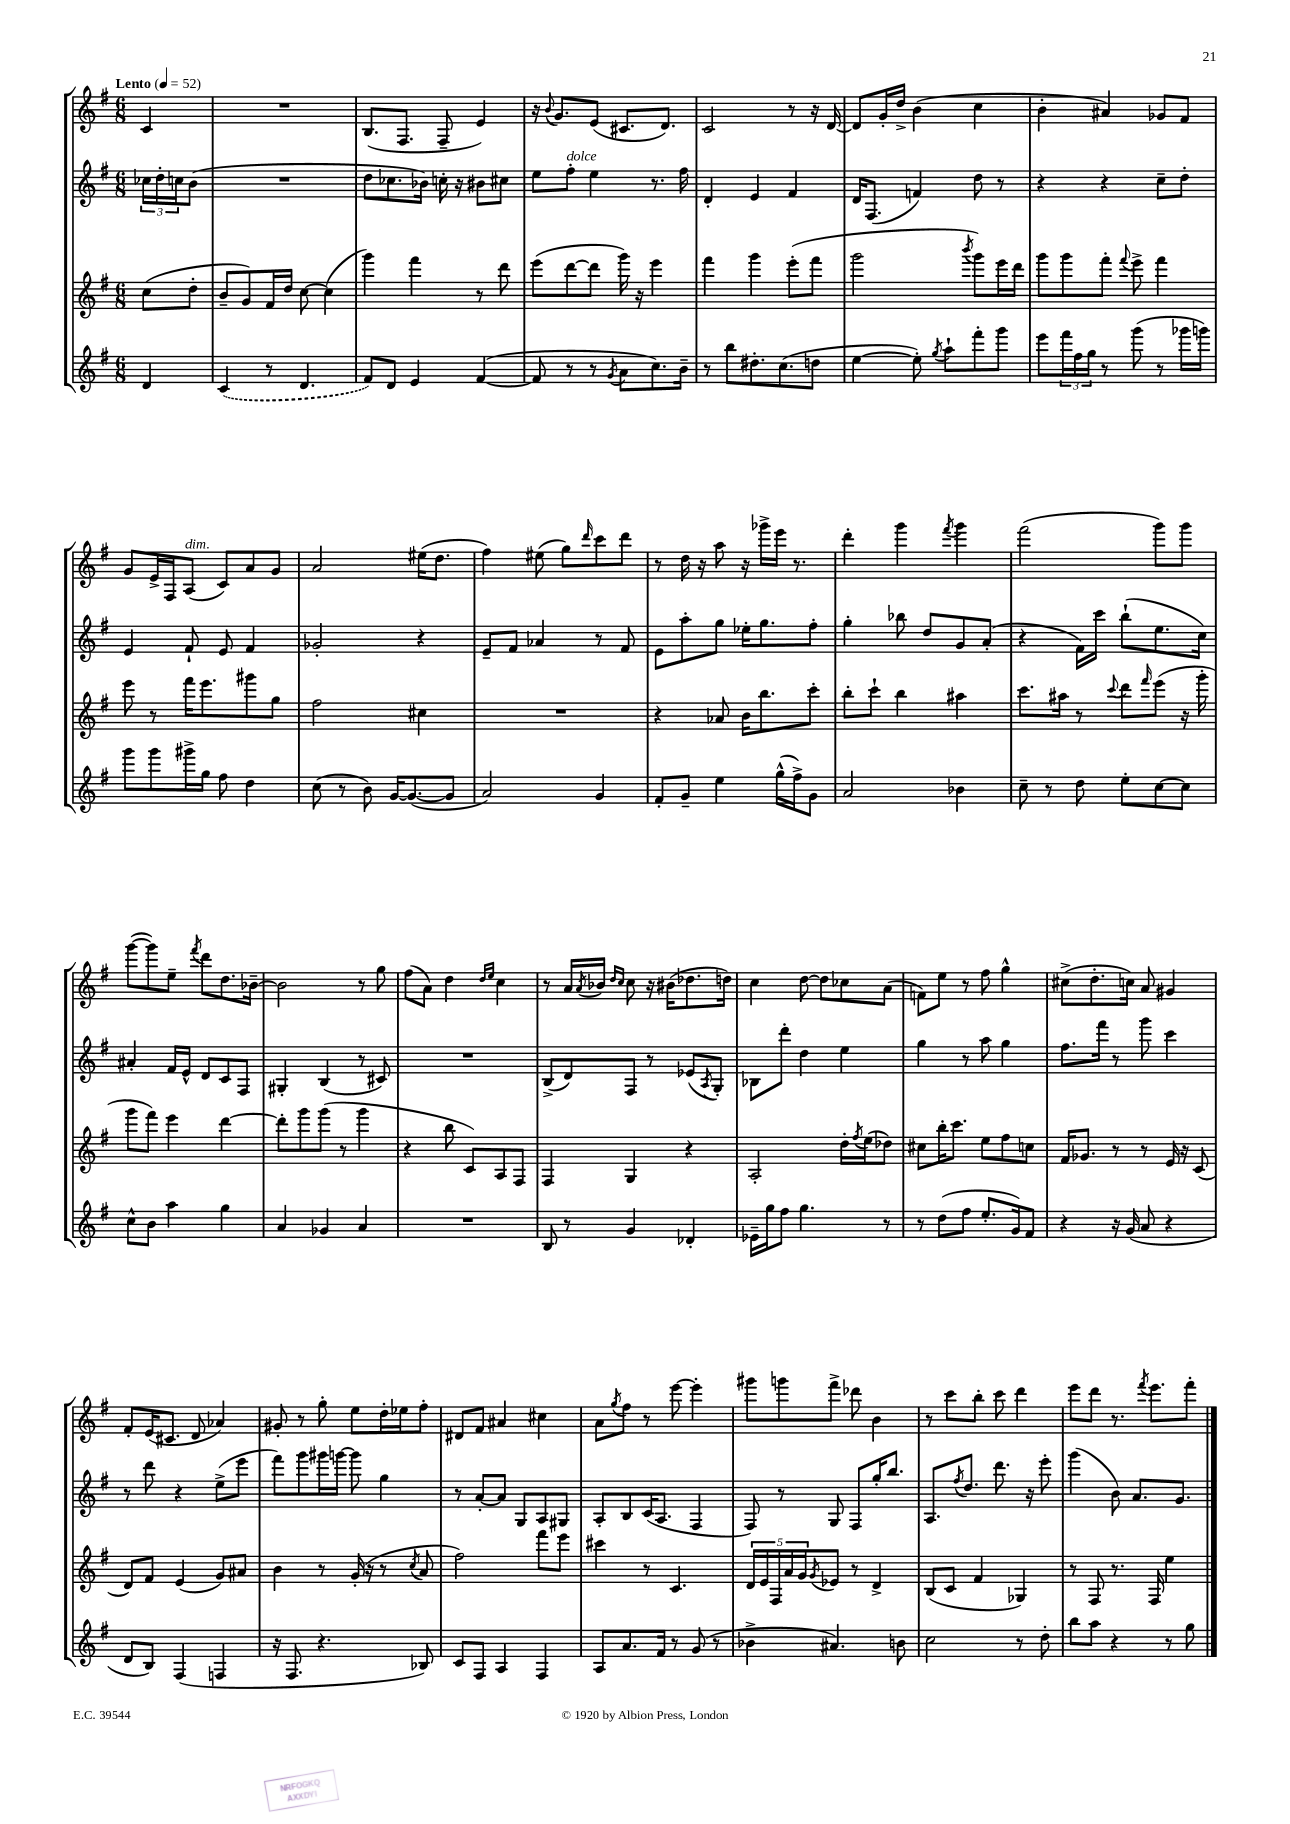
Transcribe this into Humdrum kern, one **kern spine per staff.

**kern	**kern	**kern	**kern
*staff4	*staff3	*staff2	*staff1
*clefG2	*clefG2	*clefG2	*clefG2
*k[f#]	*k[f#]	*k[f#]	*k[f#]
*M6/8	*M6/8	*M6/8	*M6/8
*MM52	*MM52	*MM52	*MM52
4d/	(8cc\L	24cc-\LL	4c/
.	.	24dd'\	.
.	.	24cc\J	.
.	8dd'\J	(8b\J	.
=	=	=	=
(4c/	8b~/L	2.r	2.r
.	8g/)	.	.
8r	16f#/L	.	.
.	16dd/JJ	.	.
4.d/	[8cc\	.	.
.	(4cc\]	.	.
=	=	=	=
8f#/L)	4ggg\)	8dd\L	(8.B/L
8d/J	.	8.cc-\	.
.	.	.	8.F#/J
4e/	4fff#\	.	.
.	.	16b-\Jk)	.
.	.	16cc'\	8F#~/
.	.	16r	.
([4f#/	8r	8b#\L	4e/)
.	8ddd\	8cc#\J	.
=	=	=	=
8f#/]	(8eee\L	8ee\L	16r
.	.	.	8qqb/
.	.	.	8.g/L
8r	[8ddd\	8ff#'\J	.
8r	8ddd\]J	4ee\	(8e/J
8qg/	.	.	.
8a\L	16ggg\)	.	8.c#/L
.	16r	.	.
8.cc\)	4eee\	8.r	.
.	.	.	8.d/J)
16b~\Jk	.	16ff#\	.
=	=	=	=
8r	4fff#\	4d'/	2c/
8bb\L	.	.	.
8.dd#'\	4ggg\	4e/	.
(8.cc\	.	.	.
.	(8eee'\L	4f#/	8r
8dd\J	8fff#\J	.	16r
.	.	.	[16d/
=	=	=	=
[4ee\	2ggg\	16d/LK	8d/]L
.	.	(8.F#/J	.
.	.	.	16g'/L
.	.	.	16dd^/JJ
8ee'\])	.	4f/)	(4b\
8qgg/	.	.	.
8aa`\L	.	.	.
.	8qbbb/	.	.
8fff#'\	8ggg\L)	8dd\	4cc\
8ggg\J	16eee\L	8r	.
.	16ddd\JJ	.	.
=	=	=	=
8eee\L	8ggg\L	4r	4b'\
24fff#\L	8ggg\	.	.
24ff#\	.	.	.
24gg\JJ	.	.	.
8r	8fff#'\J	4r	4a#/)
.	8qqfff#/	.	.
(8ggg\	8eee^\	.	.
8r	4fff#\	8cc~\L	8g-/L
16ggg-\LL	.	8dd'\J	8f#/J
16ggg\JJ)	.	.	.
=	=	=	=
8ggg\L	8eee\	4e/	8g/L
8ggg\	8r	.	16e^/L
.	.	.	16F#/J
16ggg#^\L	16fff#\LK	8f#`/	(8A/J
16gg\JJ	8.eee\	.	.
8ff#\	.	8e/	8c/L)
4dd\	8ggg#\	4f#/	8a/
.	8gg\J	.	8g/J
=	=	=	=
(8cc\	2ff#\	2g-'/	2a/
8r	.	.	.
8b\)	.	.	.
[16g/LK	.	.	.
(8.g/_	.	.	.
.	4cc#\	4r	(16ee#\LK
.	.	.	8.dd\J
8g/]J	.	.	.
=	=	=	=
2a/)	2.r	8e~/L	4ff#\)
.	.	8f#/J	.
.	.	4a-/	(8ee#\
.	.	.	8gg\L)
.	.	.	16qqddd/
4g/	.	8r	8ccc\
.	.	8f#/	8ddd\J
=	=	=	=
8f#'/L	4r	8e\L	8r
8g~/J	.	8aa'\	16dd\
.	.	.	16r
4ee\	8a-/	8gg\J	8aa\
.	16b\LK	16ee-'\LK	16r
.	8.bb\	8.gg\	16ggg-^\LL
(16gg^^\LL	.	.	16eee\JJ
16ff#^\J)	.	.	8.r
8g\J	8ccc'\J	8ff#'\J	.
=	=	=	=
2a/	8bb'\L	4gg'\	4ddd'\
.	8ccc`\J	.	.
.	4bb\	8bb-\	4ggg\
.	.	8dd/L	.
.	.	.	8qfff#/
4b-\	4aa#\	8g/	4ggg\
.	.	(8a'/J	.
=	=	=	=
8cc~\	8.ccc\L	4r	(2fff#\
8r	.	.	.
.	16aa#\Jk	.	.
8dd\	8r	16f#\LL)	.
.	.	16ccc\JJ	.
.	8qqccc/	.	.
8ee'\L	8ddd\L	(8bb`\L	.
.	16qqfff#/	.	.
[8cc\	(8eee\J	8.ee\	8ggg\L)
8cc\]J	16r	.	8ggg\J
.	16ggg'\	16cc\Jk)	.
=	=	=	=
8cc^^\L	8ggg\L	4a#'/	([8ggg\L
8b\J	8fff#\J)	.	8ggg\])
4aa\	4eee\	16f#/LL	8ee~\J
.	.	16e^^/JJ	.
.	.	.	8qfff#/
.	.	8d/L	8ddd\L
4gg\	[4ddd\	8c/	8.dd\
.	.	8F#/J	.
.	.	.	[16b-~\Jk
=	=	=	=
4a/	8ddd'\]L	4G#'/	2b-\]
.	8ggg\	.	.
4g-/	(8ggg\J	(4B/	.
.	8r	.	.
4a/	4ggg\	8r	8r
.	.	8c#/)	8gg\
=	=	=	=
2.r	4r	2.r	(8ff#\L
.	.	.	8a\J)
.	8bb\	.	4dd\
.	8c/L)	.	.
.	.	.	16qqdd/LL
.	.	.	16qqee/JJ
.	8A/	.	4cc\
.	8F#/J	.	.
=	=	=	=
8B/	4F#/	(8B^/L	8r
8r	.	8d/)	16a/LL
.	.	.	8qa/
.	.	.	16b-/JJ
.	.	.	16qqdd/LL
.	.	.	16qqcc/JJ
4g/	4G/	8F#/J	8cc\
.	.	8r	16r
.	.	.	(16b#\LK
4d-'/	4r	(8e-/L	8.dd-\
.	.	8qA/	.
.	.	8G'/J)	.
.	.	.	16dd\Jk)
=	=	=	=
16e-~\LL	2A'/	8B-\L	4cc\
16gg\J	.	.	.
8ff#\J	.	8ddd'\J	.
4.gg\	.	4dd\	[8dd\
.	.	.	8dd\]L
.	16dd'\LL	4ee\	8cc-\
.	8qff#/	.	.
.	(16ee\J	.	.
8r	8dd-\J)	.	(8a\J
=	=	=	=
8r	8cc#\L	4gg\	8f\L)
(8dd\L	16bb'\K	.	8ee\J
.	8.ccc\J	.	.
8ff#\J	.	8r	8r
8.ee'/L	8ee\L	8aa\	8ff#\
.	8ff#\	4gg\	4gg^^\
16g/k)	.	.	.
8f#/J	8cc\J	.	.
=	=	=	=
4r	16f#/LK	8.ff#\L	(8cc#^\L
.	8.g-/J	.	.
.	.	.	8.dd'\
.	.	16fff#\Jk	.
16r	8r	8r	.
(16g/	.	.	16cc\Jk)
8a/	8r	8ggg\	8a/
4r	16e/	4ccc\	4g#/
.	16r	.	.
.	(8c/	.	.
=	=	=	=
8d/L	8d/L)	8r	8f#'/L
8B/J)	8f#/J	8ddd\	(16e/K
.	.	.	8.c#/J
(4F#/	(4e/	4r	.
.	.	.	8d/
4F/	8g/L)	(8ee^\L	4a-/)
.	8a#/J	8eee\J	.
=	=	=	=
16r	4b\	8fff#\L)	8g#'/
8.F#/	.	.	.
.	.	8ggg\	8r
4.r	8r	16ggg#\L	8gg'\
.	.	[16ggg\JJ	.
.	(16g'/	8ggg\]	8ee\L
.	16r	.	.
.	8r	4gg\	16dd'\L
.	.	.	16ee-\J
.	8qcc/	.	.
8B-/)	8a/	.	8ff#'\J
=	=	=	=
8c/L	2ff#\)	8r	8d#/L
8F#/J	.	[8a'/L	8f#/J
4A/	.	8a/]J	4a#/
.	.	8G/L	.
4F#/	8fff#\L	8A/	4cc#\
.	8eee\J	8G#/J	.
=	=	=	=
8A/L	4ccc#\	8A'/L	8a\L
.	.	.	8qgg/
8.a/	.	8B/	8ff#\J
.	8r	(16c/K	8r
16f#/Jk	.	8.A/J	.
8r	4.c/	.	[8eee\
(8g/	.	4F#/	4eee'\]
8r	.	.	.
=	=	=	=
4b-^\	20d/LL	8F#/)	8ggg#\L
.	20e/	.	.
.	20F#/	.	.
.	.	8r	8ggg\
.	20a/	.	.
.	20g/J	.	.
.	8qg/	.	.
4.a#/)	8e-/J	8G/	8fff#^\J
.	8r	8F#/L	8ddd-\
.	4d^/	16gg'/K	4b\
.	.	8.bb/J	.
8b\	.	.	.
=	=	=	=
2cc\	(8B/L	8.A/L	8r
.	8c/J	.	8ccc\L
.	.	8qff#/	.
.	.	8.dd/J	.
.	4f#/	.	8bb'\J
.	.	8.ddd\	8ccc\
8r	4G-/)	.	4ddd\
.	.	16r	.
8dd'\	.	8eee'\	.
=	=	=	=
8bb\L	8r	(4ggg\	8eee\L
8aa\J	8F#/	.	8ddd\J
4r	8.r	8b\)	8.r
.	.	8.a/L	.
.	.	.	8qfff#/
.	16F#/	.	8.eee\L
8r	4ee\	.	.
.	.	8.g/J	.
8gg\	.	.	8fff#'\J
==	==	==	==
*-	*-	*-	*-
